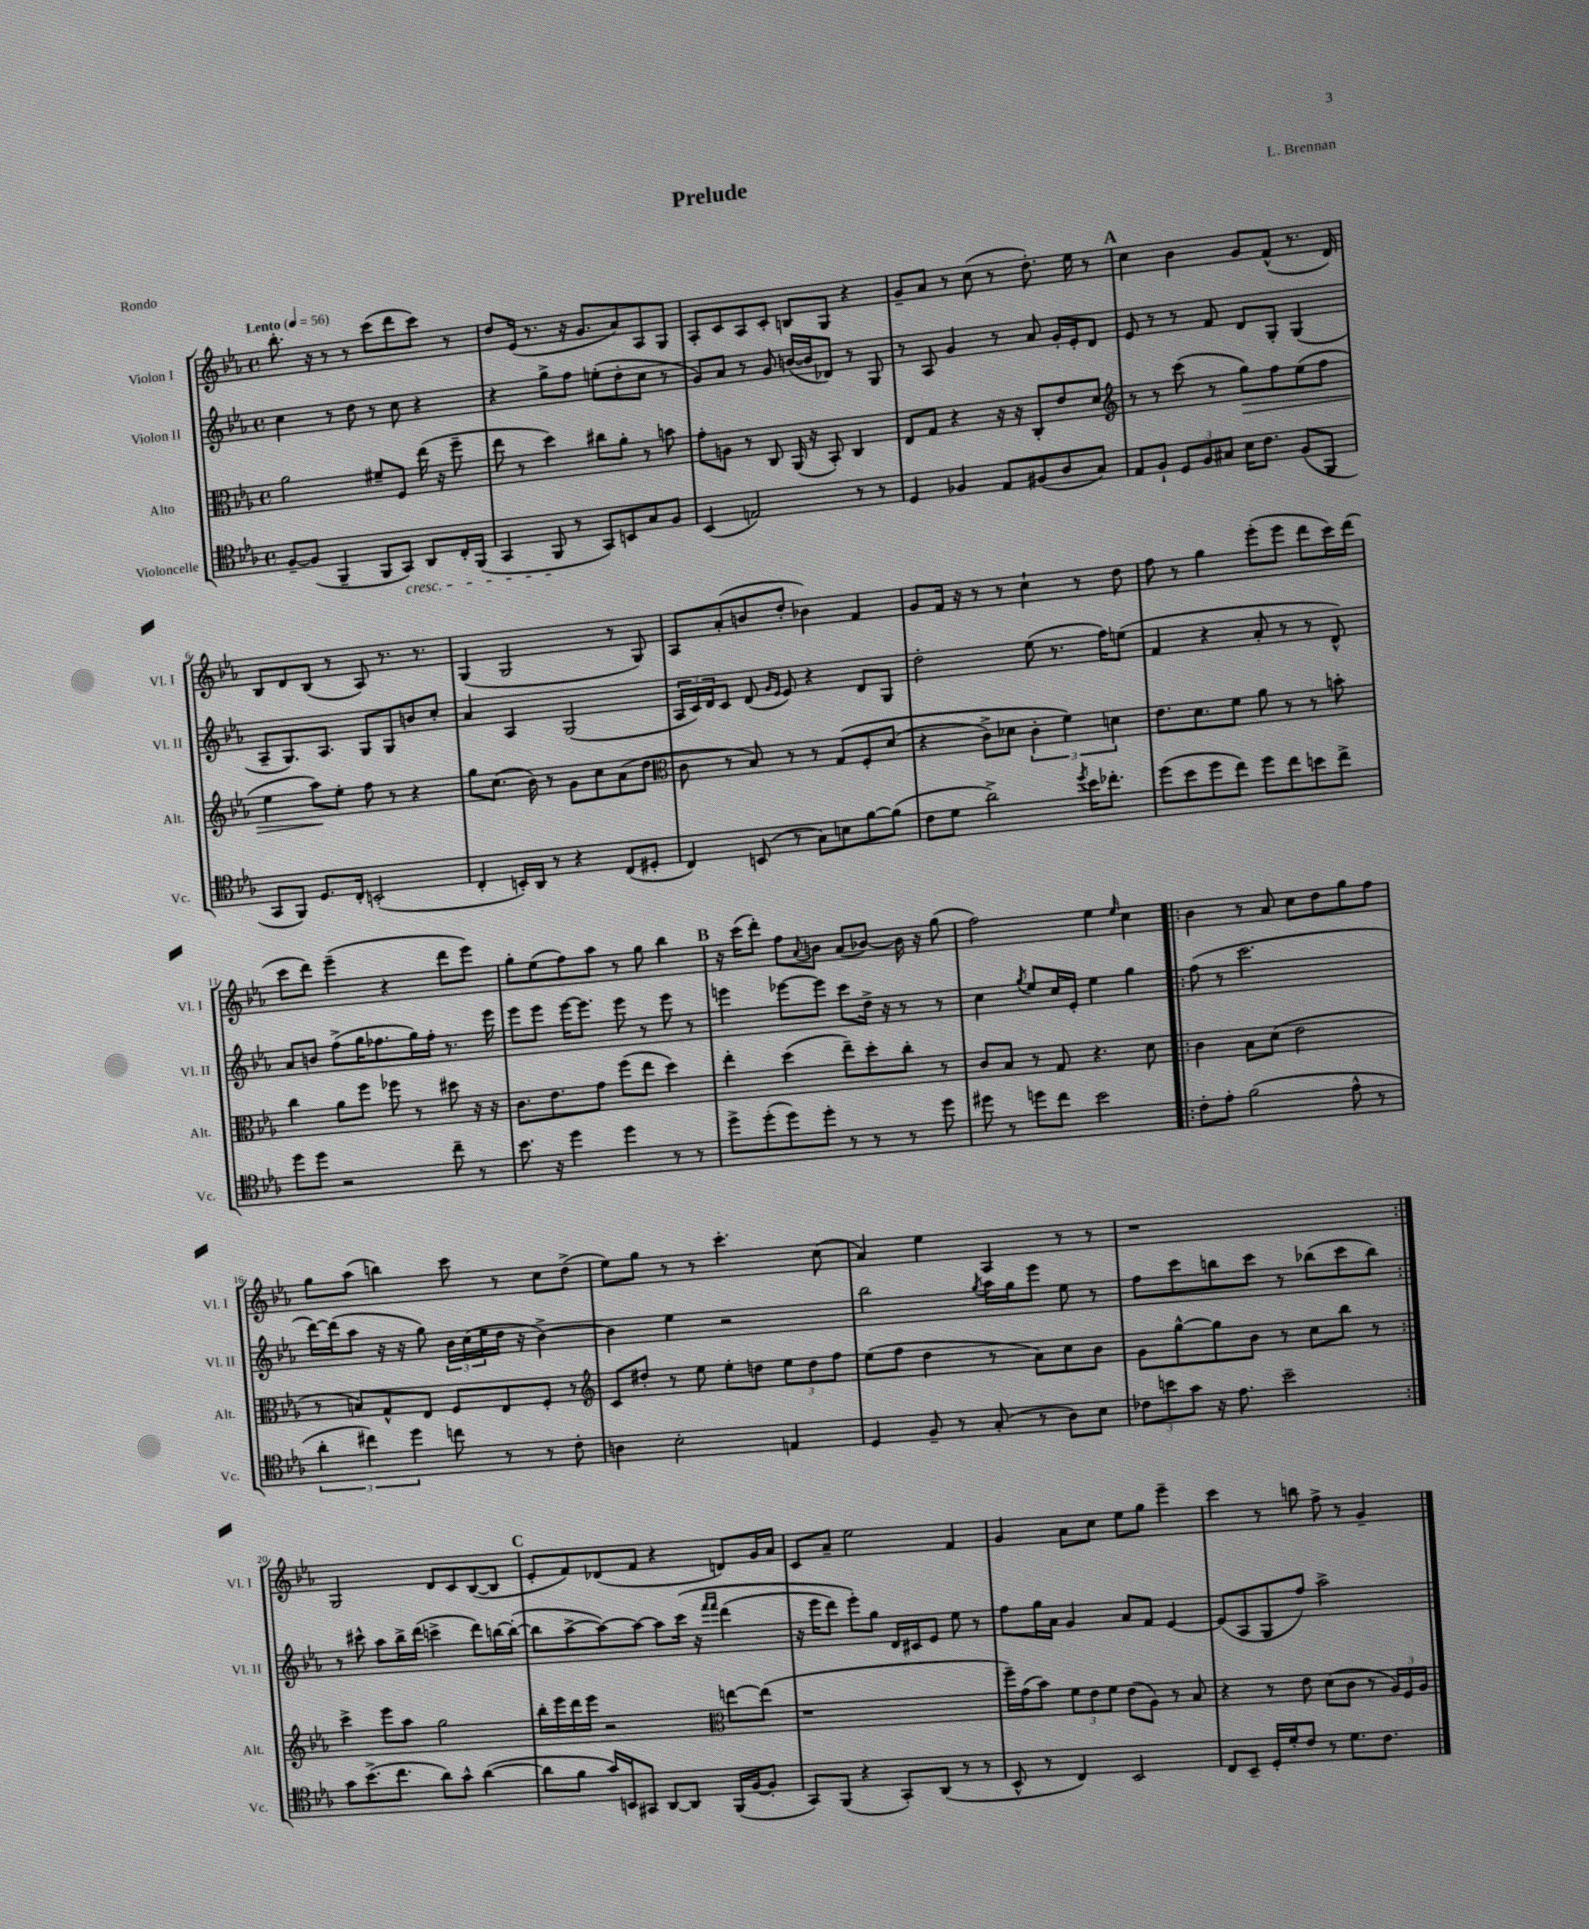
\header { title = "Prelude" composer = "L. Brennan" piece = "Rondo" }
<<
\new StaffGroup <<
\new Staff = "s0" \with { instrumentName = "Violon I" shortInstrumentName = "Vl. I" } {
    \clef treble \key ees \major \defaultTimeSignature \time 4/4 \tempo "Lento" 4 = 56
    bes''8.-. r16 r8 r8 c'''8( d'''8 c'''8) r8 |
    d''8 ees'16( r8. r16 g'8. aes'8) aes8 g8 |
    aes8-. c'8 aes8 c'8-. b8 g8 r4 |
    g'8-- aes'8 r8 c''8( r8 d''8.-.) ees''16 r8 |
    \mark \markup { \bold "A" } c''4 bes'4 g'8 f'8-^( r8. d'16) |
    bes8 d'8 bes8( r8 aes8) r8. r8. |
    g4( g2 r8 g8) |
    aes8 aes'8-.( b'8 d''8-. bes'4) f'4 |
    g'8 f'16 r16 r8 r8 c''4-! r8 d''8 |
    f''8 r8 g''4 ees'''8-.( ees'''8 d'''8 c'''16) d'''16( |
    c'''8 d'''8) ees'''4--( r4 d'''8 ees'''8) |
    g''8-. ees''8( f''8) aes''8 r8 g''8 bes''4 |
    \mark \markup { \bold "B" } r16 c'''16( d'''8-.) f''8 \appoggiatura { aes'8 } b'8 aes'8( bes'8~) bes'16 r16 g''8( |
    f''2) ees''4 \grace { ees''16 } c''4 |
    \repeat volta 2 { bes'4 r8 aes'8 c''8 d''8 g''8 f''8 |
    g''8 aes''8( b''4) c'''8 r8 c''8 d''8->( |
    ees''8) g''8 r8 r8 c'''4.-. c''8( |
    aes'4) ees''4 aes4 r8 r8 |
    r1 | }
    g2 d'8 c'8 bes8~( bes8 |
    \mark \markup { \bold "C" } ees'8-. f'8) des'8( f'8 r4 d'8) g'16 aes'16 |
    c'8 aes'8-- ees''2 f'4 |
    g'4 aes'8 c''8 ees''8 g''8 ees'''4-- |
    c'''4 r8 b''8 f''8-> r8 g'4-- \bar "|." |
}
\new Staff = "s1" \with { instrumentName = "Violon II" shortInstrumentName = "Vl. II" } {
    \clef treble \key ees \major \defaultTimeSignature \time 4/4
    c''4 r8 d''8 r8 c''8 r4 |
    r4 g''8-> f''8 e''8-.( d''8-. c''8 r8 |
    g'8) aes'8 r8 g'8 b'16~( b'16 des'8) r8 g8 |
    r8 aes8 g'4 r8 aes'8 g'16-. ees'16-. d'8 |
    \mark \markup { \bold "A" } ees'8 r8 r8 f'8 d'8 g8-. g4( |
    aes8-- g8.) aes8. g8 g8 b'8 c''8-. |
    aes'4 aes4 g2( |
    \tuplet 3/2 { aes16 c'16) d'16 } c'8 d'8( \grace { g'16 ees'16 } ees'8) r4 d'8 g8 |
    d''2-. ees''8( r8. f''16) e''8( |
    f'4 r4 aes'8-. r8 r8 d'8-^) |
    aes'8 b'8 f''8->( g''16 fes''8. g''16) fes''16-. r8. ees'''16 |
    ees'''8 ees'''8 ees'''16~ ees'''8. ees'''8 r8 ees'''8 r8 |
    \mark \markup { \bold "B" } e'''4 ees'''8~ ees'''8 c'''8 d''16-> r16 r8 r8 |
    c''4 \acciaccatura { g''8 } ees''8 c''16 ees'16-. ees''4 g''4 |
    \repeat volta 2 { f''8( r8 c'''2. |
    d'''16~) d'''16( aes''8 r16 r16 g''8) \tuplet 3/2 { bes'16 c''16( ees''16 } d''16 r16 bes'4~->) |
    bes'4 ees''4 r2 |
    bes''2 \acciaccatura { g''8 } aes''16 g''16 ees'''8 ees''8 r8 |
    f''8 c'''8 b''8 c'''8 r8 bes''8( c'''8 bes''8) | }
    r8 cis'''8-^ aes''8 bes''16-> d'''16( c'''4-> d'''8) b''16~ b''16~-.( |
    \mark \markup { \bold "C" } b''8 aes''8~-> aes''8~) aes''8~ aes''8 c'''16\( r16 \grace { f'''16 f'''16 } d'''4( |
    r16 ees'''16 d'''8) ees'''8-.\) g''8 d'16 cis'16 ees'8 ees''8 r8 |
    f''8 g''16 aes'16 g'4 aes'8 f'8 ees'4~ |
    ees'8( aes8 g8 f''8) aes''2-> \bar "|." |
}
\new Staff = "s2" \with { instrumentName = "Alto" shortInstrumentName = "Alt." } {
    \clef alto \key ees \major \defaultTimeSignature \time 4/4
    aes'2 fis'8-- f8 ees''16( r16 f''8-- |
    ees''8 r8 d''4) cis''8 aes'8-. r8 b'8 |
    g'8-. a8 r8 c8 aes,16( r16 bes,8-.) c4 |
    ees8 g8 r4 r16 r16 c8-. ees'8 d'8 |
    \mark \markup { \bold "A" } \clef treble r8 r8 c'''8( r8 g''8\>) f''8 ees''8( f''8 |
    ees''4 aes''8\!) ees''8-. f''8 r8 r4 |
    g''8 c''8.( bes'16) r8 g'8 c''8 aes'8( d''8 |
    \clef alto c'8 r8 bes8) r8 r8 g8\( f8-. d'8( |
    r4 c'8->) des'8 \tuplet 3/2 { c'4-. f'4\) d'4 } |
    ees'8. d'8. f'8 aes'8 r8 r8 b'8-. |
    c''4 aes'8 f''8 fes''8 r8 dis''8 r16 r16 |
    c'8. ees'8. g'8 f''8( ees''8 d''4) |
    \mark \markup { \bold "B" } ees''4-. d''4( ees''8--) d''8-. c''8-. r8 |
    c'8 bes8 r8 g8 r4. d'8 |
    \repeat volta 2 { c'4 bes8 d'8( ees'2 |
    r8 b8) g8-^ ees8 f8 ees8 f8-. r8 |
    \clef treble c'8 dis''8-. r8 ees''8 ees''8-. d''8 \tuplet 3/2 { ees''8 d''8 f''8 } |
    ees''8( f''8 d''4 r8 aes'8) c''8 bes'8 |
    g'8 g''8~-^ g''8 bes'8 r8 c''8 bes''8 r8 | }
    c'''4-> ees'''8 aes''8 g''2 |
    \mark \markup { \bold "C" } bes''16-. ees'''16 d'''16 ees'''16 r2 \clef alto e''8~ e''8( |
    r1 |
    f''16--) g'16( bes'8) \tuplet 3/2 { f'8 ees'8 f'8 } ees'8( aes8) r8 bes8 |
    r4 r8 ees'8 d'8( c'8 r8 \tuplet 3/2 { aes16) f16 aes16 } \bar "|." |
}
\new Staff = "s3" \with { instrumentName = "Violoncelle" shortInstrumentName = "Vc." } {
    \clef tenor \key ees \major \defaultTimeSignature \time 4/4
    f8~-- f8( f,4-- f,8 g,8\cresc) aes,8 c16-. f,16( |
    g,4 f,8\! r8 g,8) b,8 g8 f8 |
    bes,4( e2) r8 r8 |
    d4 fes4 ees8 fis8( aes8 g8) |
    \mark \markup { \bold "A" } ees8 f8-! \tuplet 3/2 { d8 f8 gis8 } bes16 c'8. f8( f,8 |
    g,8 f,8) d8. c16-. b,2-.( |
    c4-. b,16-.) aes,16 r8 r4 c8( dis8-. |
    c4) b,8( r8 g8) b8 f'8~ f'8( |
    c'8 d'8 aes'2->) \acciaccatura { d''8 } bes'16 ces''8.-. |
    d''8( bes'8 d''8 c''8) d''8 c''8 b'8 c''8-> |
    d''8 d''8 r2 c''8-- r8 |
    bes'8. r16 d''4 d''4 r8 r8 |
    \mark \markup { \bold "B" } d''8-> d''8-.( d''8) d''8-. r8 r8 r8 d''8 |
    dis''8 r8 d''8 c''8 bes'2 |
    \repeat volta 2 { c'8-. ees'8-. f'2( ees'8-^ r8 |
    \tuplet 3/2 { aes'4-. cis''4) d''4 } c''8 r8 r8 c'8-. |
    a4 bes2-. e4 |
    d4 f8-- r8 g8-.( r8 aes8) bes8 |
    \tuplet 3/2 { ces'8 b'8 g'8 } r16 ees'8. b'2-- | }
    g'8 bes'8.->( c''8. aes'8) g'8-^ aes'4~( |
    \mark \markup { \bold "C" } aes'8 f'8 g'16) b,16 gis,8 aes,8~ aes,8 f,16( f16~ f8-. |
    g,8) f,8( r4 g,8-.) aes,8( r8 r8 |
    bes,8-^ r8 c4) bes,2 |
    c8 bes,8-- d16-. d'16-. c'8 r8 d'8. c'8. \bar "|." |
}
>>
>>
